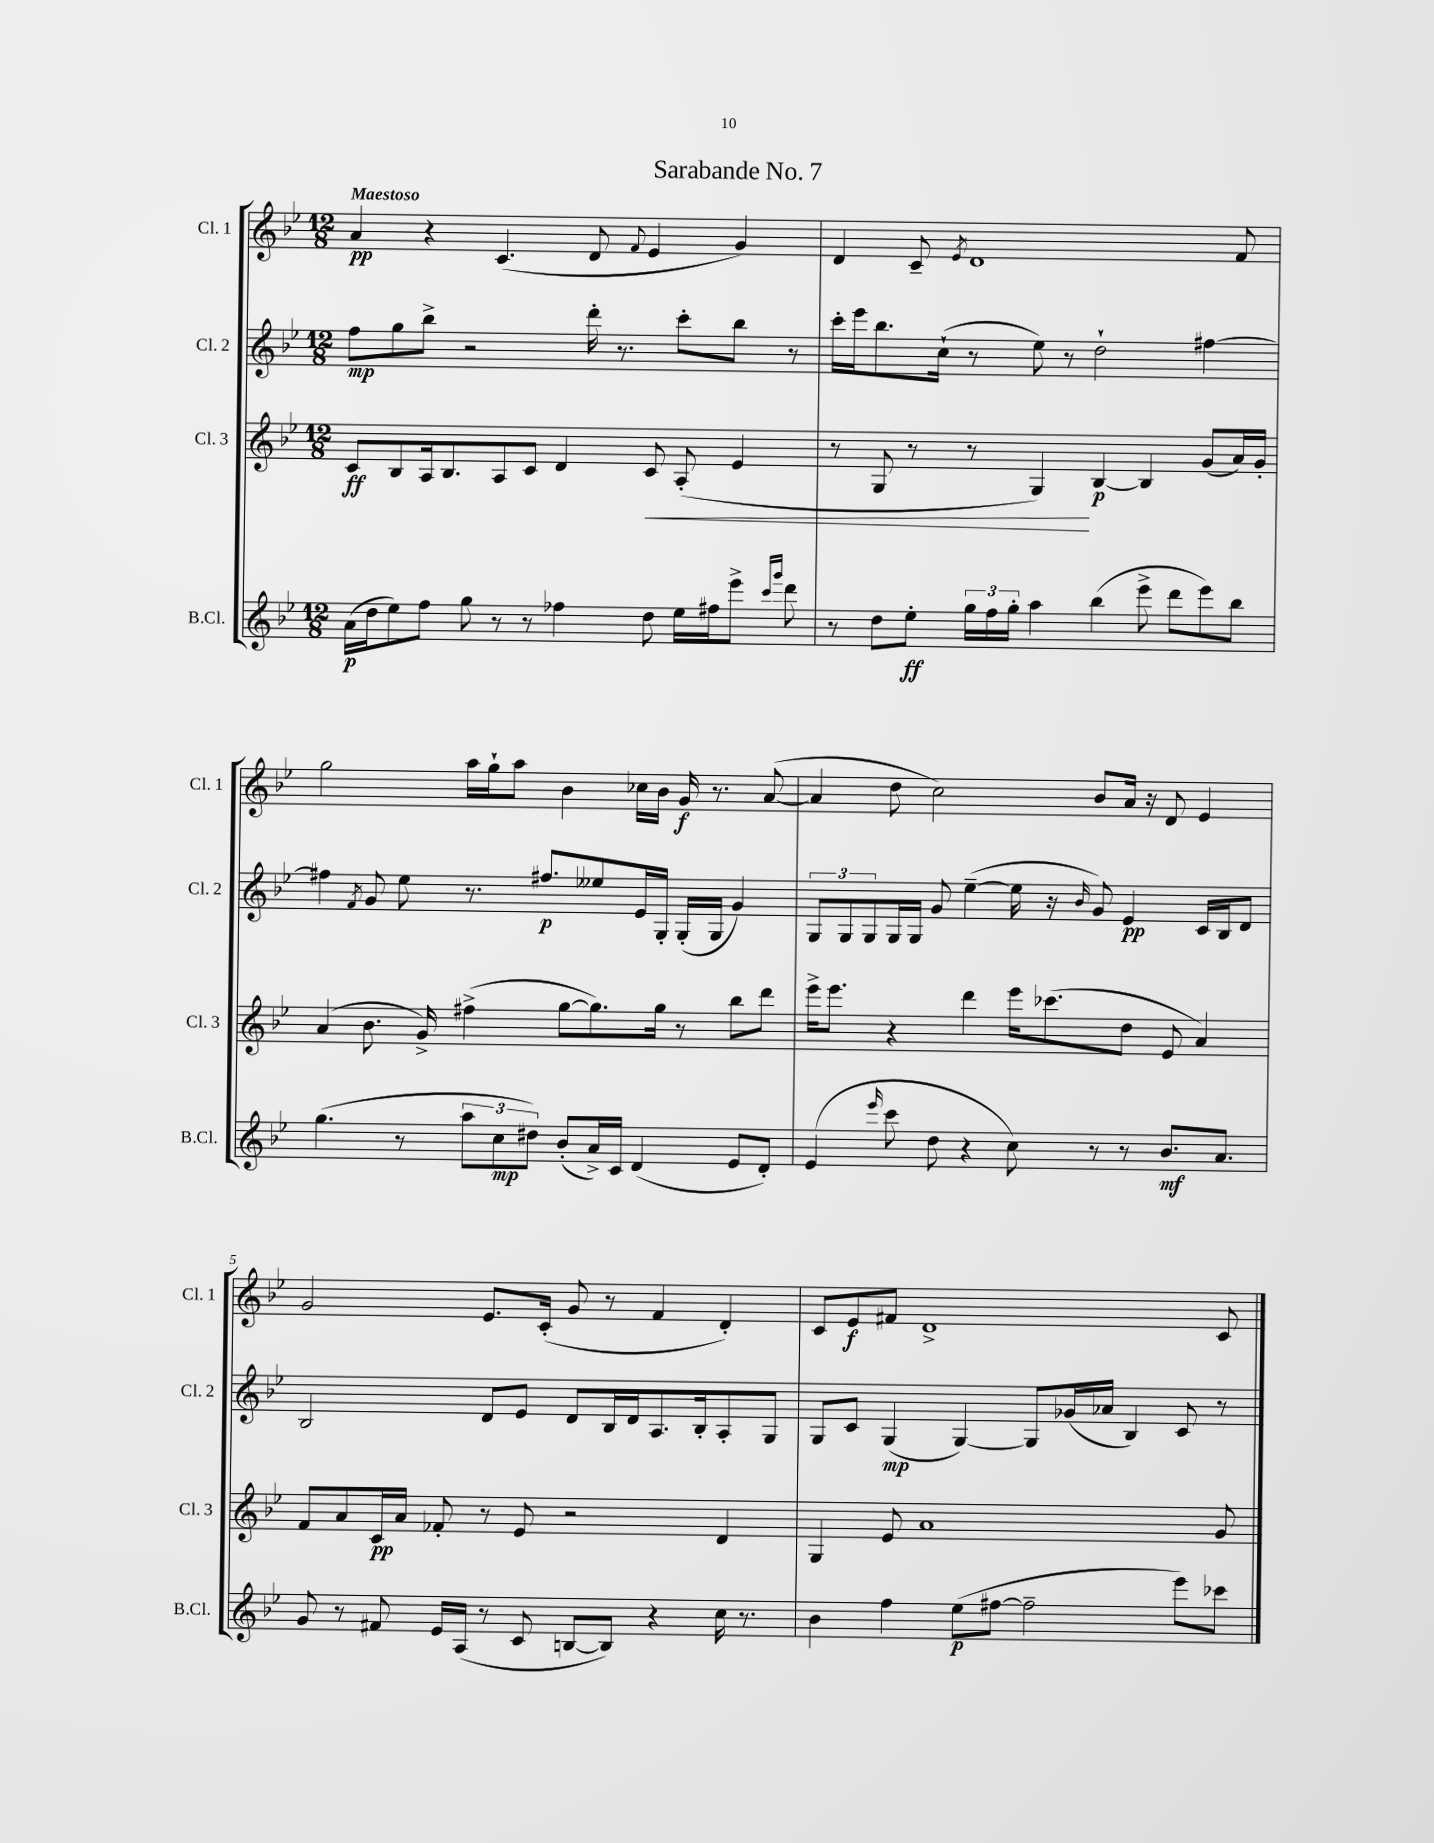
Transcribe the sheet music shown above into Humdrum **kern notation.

**kern	**dynam	**kern	**dynam	**kern	**dynam	**kern	**dynam
*part4	*part4	*part3	*part3	*part2	*part2	*part1	*part1
*staff4	*staff4	*staff3	*staff3	*staff2	*staff2	*staff1	*staff1
*I"B.Cl.	*	*I"Cl. 3	*	*I"Cl. 2	*	*I"Cl. 1	*
*I'B.Cl.	*	*I'Cl. 3	*	*I'Cl. 2	*	*I'Cl. 1	*
*clefG2	*	*clefG2	*	*clefG2	*	*clefG2	*
*k[b-e-]	*	*k[b-e-]	*	*k[b-e-]	*	*k[b-e-]	*
*M12/8	*	*M12/8	*	*M12/8	*	*M12/8	*
=1	=1	=1	=1	=1	=1	=1	=1
!	!	!	!	!	!	!LO:TX:a:B:t=Maestoso	!
(16a\LL	p	8c/L	ff	8ff\L	mp	4a/	pp
16dd\J	.	.	.	.	.	.	.
8ee-\)	.	8B-/	.	8gg\	.	.	.
8ff\J	.	16A/k	.	8bb-^\J	.	4r	.
.	.	8.B-/	.	.	.	.	.
8gg\	.	.	.	2r	.	.	.
8r	.	8A/	.	.	.	(4.c/	.
8r	.	8c/J	.	.	.	.	.
4ff-X\	.	4d/	.	.	.	.	.
.	.	.	.	16ddd'\	.	8d/	.
.	.	.	.	8.r	.	.	.
.	.	.	.	.	.	8qqf/	.
!	!	!	!LO:HP:b	!	!	!	!
8dd\	.	8c/	<	.	.	4e-/	.
16ee-\LL	.	(8A'/	.	8ccc'\L	.	.	.
16ff#X\J	.	.	.	.	.	.	.
8eee-^\J	.	4e-/	.	8bb-\J	.	4g/)	.
16qqccc/LL	.	.	.	.	.	.	.
16qqggg/JJ	.	.	.	.	.	.	.
8ddd\	.	.	.	8r	.	.	.
=2	=2	=2	=2	=2	=2	=2	=2
8r	.	8r	.	16ccc'\LL	.	4d/	.
.	.	.	.	16eee-\J	.	.	.
8dd\L	.	8G/	.	8.bb-\	.	.	.
8ee-'\J	ff	8r	.	.	.	8c~/	.
.	.	.	.	(16cc`\Jk	.	.	.
.	.	.	.	.	.	8qe-/	.
24gg\LL	.	8r	.	8r	.	1d	.
24ff\	.	.	.	.	.	.	.
24gg'\JJ	.	.	.	.	.	.	.
4aa\	.	4G/)	.	8ee-\)	.	.	.
.	.	.	.	8r	.	.	.
(4bb-\	.	[4B-/	[ p	2dd`\	.	.	.
8eee-^\	.	4B-/]	.	.	.	.	.
8ddd\L	.	.	.	.	.	.	.
8eee-\)	.	(8g/L	.	[4ff#X\	.	.	.
8bb-\J	.	16a/L)	.	.	.	8f/	.
.	.	16g'/JJ	.	.	.	.	.
!!LO:LB:g=z
=3	=3	=3	=3	=3	=3	=3	=3
(4.gg\	.	(4a/	.	4ff#X\]	.	2gg\	.
.	.	.	.	8qf/	.	.	.
.	.	8.b-\	.	8g/	.	.	.
8r	.	.	.	8ee-\	.	.	.
.	.	16g^/)	.	.	.	.	.
12aa\L	.	(4ff#X^\	.	8.r	.	16aa\LL	.
.	.	.	.	.	.	16gg`\J	.
12cc\	mp	.	.	.	.	.	.
.	.	.	.	.	.	8aa\J	.
12dd#X\J)	.	.	.	.	.	.	.
.	.	.	.	8.ff#X/L	p	.	.
(8b-'/L	.	[8gg\L	.	.	.	4b-\	.
16a^/L)	.	8.gg\])	.	8ee--X/	.	.	.
16c/JJ	.	.	.	.	.	.	.
(4d/	.	.	.	16e-/L	.	16cc-X\LL	.
.	.	16gg\Jk	.	16G'/JJ	.	16b-\JJ	.
.	.	8r	.	(16G'/LL	.	16g/	f
.	.	.	.	16G/JJ	.	8.r	.
8e-/L	.	8bb-\L	.	4g/)	.	.	.
8d'/J)	.	8ddd\J	.	.	.	([8a/	.
=4	=4	=4	=4	=4	=4	=4	=4
(4e-/	.	16eee-^\KL	.	12G/L	.	4a/]	.
.	.	8.eee-\J	.	.	.	.	.
.	.	.	.	12G/	.	.	.
.	.	.	.	12G/	.	.	.
16qqeee-/	.	.	.	.	.	.	.
8ccc\	.	4r	.	16G/L	.	8dd\	.
.	.	.	.	16G/JJ	.	.	.
8dd\	.	.	.	8g/	.	2cc\)	.
4r	.	4ddd\	.	([4ee-~\	.	.	.
8cc\)	.	16eee-\KL	.	16ee-\]	.	.	.
.	.	(8.ccc-X\	.	16r	.	.	.
.	.	.	.	16qqb-/	.	.	.
8r	.	.	.	8g/)	.	8b-/L	.
8r	.	8dd\J	.	4e-/	pp	16a/Jk	.
.	.	.	.	.	.	16r	.
8.b-/L	mf	8e-/	.	.	.	8d/	.
.	.	4a/)	.	16c/LL	.	4e-/	.
8.a/J	.	.	.	16B-/J	.	.	.
.	.	.	.	8d/J	.	.	.
!!LO:LB:g=z
=5	=5	=5	=5	=5	=5	=5	=5
8g/	.	8f/L	.	2B-/	.	2g/	.
8r	.	8a/	.	.	.	.	.
8f#X/	.	16c/L	pp	.	.	.	.
.	.	16a/JJ	.	.	.	.	.
16e-/LL	.	8f-X'/	.	.	.	.	.
(16A/JJ	.	.	.	.	.	.	.
8r	.	8r	.	8d/L	.	8.e-/L	.
8c/	.	8e-/	.	8e-/J	.	.	.
.	.	.	.	.	.	(16c'/Jk	.
[8Bn/L	.	2r	.	8d/L	.	8g/	.
8B/J])	.	.	.	16B-/L	.	8r	.
.	.	.	.	16d/J	.	.	.
4r	.	.	.	8.A/	.	4f/	.
.	.	.	.	16B-'/k	.	.	.
16cc\	.	4d/	.	8A'/	.	4d'/)	.
8.r	.	.	.	.	.	.	.
.	.	.	.	8G/J	.	.	.
=6	=6	=6	=6	=6	=6	=6	=6
4b-\	.	4G/	.	8G/L	.	8c/L	.
.	.	.	.	8c/J	.	8e-/	f
4ff\	.	8e-/	.	(4G/	mp	8f#X/J	.
.	.	1a	.	.	.	1d^	.
(8ee-\L	p	.	.	[4G/)	.	.	.
[8ff#X\J	.	.	.	.	.	.	.
2ff#~\]	.	.	.	8G/L]	.	.	.
.	.	.	.	(16g-X/L	.	.	.
.	.	.	.	16a-X/JJ	.	.	.
.	.	.	.	4B-/)	.	.	.
8eee-\L)	.	.	.	8c/	.	.	.
8ccc-X\J	.	8g/	.	8r	.	8c/	.
==	==	==	==	==	==	==	==
*-	*-	*-	*-	*-	*-	*-	*-
